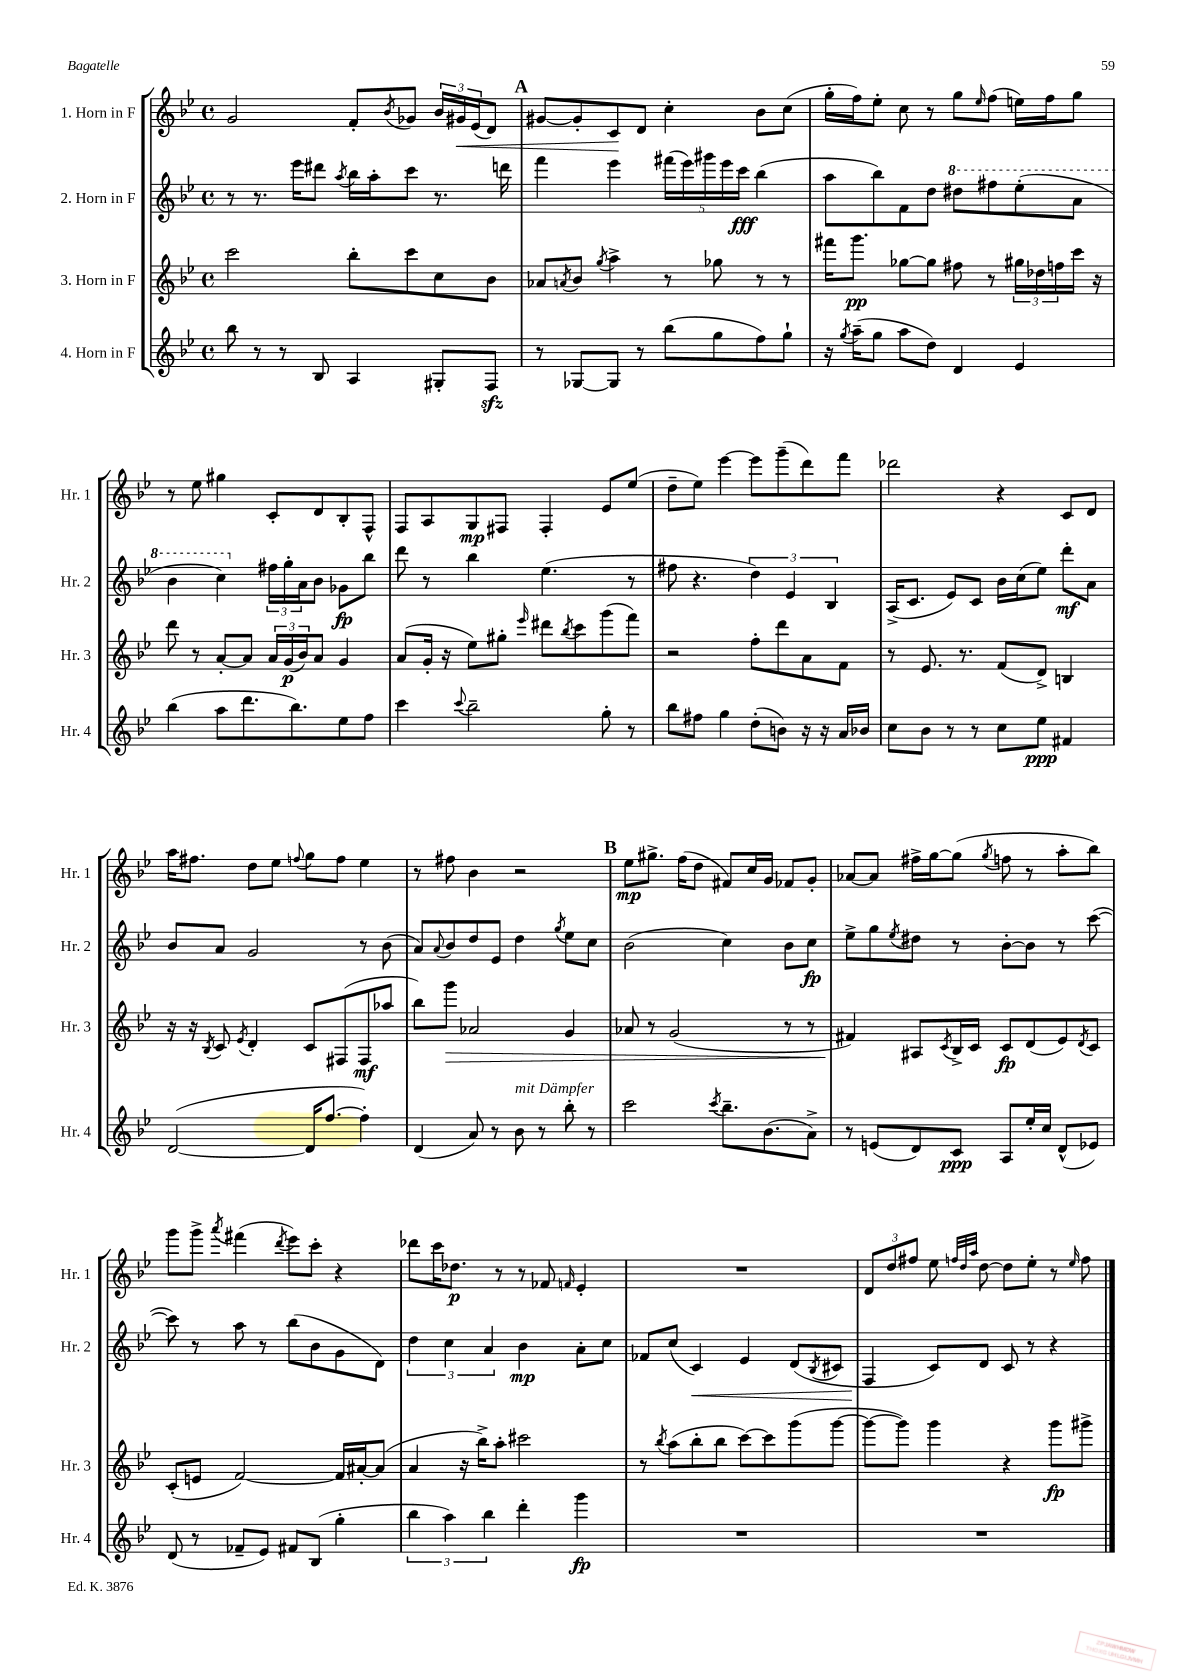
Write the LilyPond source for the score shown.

<<
\new StaffGroup <<
\new Staff = "s0" \with { instrumentName = "1. Horn in F" shortInstrumentName = "Hr. 1" } {
    \clef treble \key bes \major \defaultTimeSignature \time 4/4
    g'2 f'8-. \acciaccatura { bes'8 } ges'8 \tuplet 3/2 { bes'16 gis'16\< ees'16( } d'8) |
    \mark \markup { \bold "A" } gis'8~ gis'8-. c'8\! d'8 c''4-. bes'8 c''8( |
    g''16-. f''16) ees''8-. c''8 r8 g''8 \grace { ees''16 } f''8( e''16) f''16 g''8 |
    r8 ees''8 gis''4 c'8-. d'8 bes8-. f8-^ |
    f8 a8 g8\mp fis8 fis4-. ees'8 ees''8( |
    d''8-- ees''8) ees'''4~ ees'''8 g'''8--( d'''8) f'''8 |
    des'''2 r4 c'8 d'8 |
    a''16 fis''8. d''8 ees''8 \appoggiatura { f''8 } g''8 f''8 ees''4 |
    r8 fis''8 bes'4 r2 |
    \mark \markup { \bold "B" } ees''8\mp gis''8.-> f''16( d''8 fis'8) c''16 g'16 fes'8 g'8-. |
    aes'8~ aes'8 fis''16-> g''16~ g''8( \acciaccatura { g''8 } f''8 r8 a''8-. bes''8) |
    g'''8 g'''8-> \acciaccatura { a'''8 } fis'''4( \acciaccatura { d'''8 } ees'''8) c'''8-. r4 |
    des'''8 c'''16 des''8.\p r8 r8 fes'8 \grace { f'16 } ees'4-. |
    R1 |
    \tuplet 3/2 { d'8 d''8 fis''8 } ees''8 \grace { f''32 d''32 a''32 } d''8~ d''8 ees''8-. r8 \grace { ees''16 } f''8 \bar "|." |
}
\new Staff = "s1" \with { instrumentName = "2. Horn in F" shortInstrumentName = "Hr. 2" } {
    \clef treble \key bes \major \defaultTimeSignature \time 4/4
    r8 r8. ees'''16 dis'''8 \acciaccatura { a''8 } bes''16 a''16-. c'''8 r8. d'''16 |
    \mark \markup { \bold "A" } f'''4 ees'''4 \tuplet 5/4 { fis'''16( ees'''16) gis'''16 ees'''16 c'''16\fff } bes''4( |
    a''8 bes''8) f'8 d''8 \ottava #1 dis'''8 fis'''8 ees'''8-.( a''8 |
    bes''4 c'''4) \ottava #0 \tuplet 3/2 { fis''16 g''16-. a'16 } bes'8 ges'8\fp bes''8 |
    d'''8 r8 bes''4 ees''4.( r8 |
    fis''8 r4. \tuplet 3/2 { d''4) ees'4 bes4 } |
    a16->( c'8. ees'8) c'8 bes'16 c''16( ees''8) d'''8-.\mf a'8 |
    bes'8 a'8 g'2 r8 bes'8( |
    a'8) \appoggiatura { a'8 } bes'8 d''8 ees'8 d''4 \acciaccatura { g''8 } ees''8 c''8 |
    \mark \markup { \bold "B" } bes'2( c''4) bes'8 c''8\fp |
    ees''8-> g''8 \acciaccatura { ees''8 } dis''8 r8 bes'8~-. bes'8 r8 c'''8~( |
    c'''8) r8 a''8 r8 bes''8( bes'8 g'8 d'8) |
    \tuplet 3/2 { d''4 c''4 a'4 } bes'4\mp a'8-. c''8 |
    fes'8 c''8( c'4\<) ees'4 d'8( \acciaccatura { bes8 } cis'8 |
    f4\! c'8) d'8 c'8 r8 r4 \bar "|." |
}
\new Staff = "s2" \with { instrumentName = "3. Horn in F" shortInstrumentName = "Hr. 3" } {
    \clef treble \key bes \major \defaultTimeSignature \time 4/4
    c'''2 bes''8-. c'''8 c''8 bes'8 |
    \mark \markup { \bold "A" } aes'8 \acciaccatura { a'8 } bes'8 \acciaccatura { g''8 } a''4-> r8 ges''8 r8 r8 |
    fis'''16 g'''8.\pp ges''8~ ges''8 fis''8 r8 \tuplet 3/2 { gis''16 des''16 f''16 } c'''16 r16 |
    d'''8 r8 a'8~-. a'8 \tuplet 3/2 { a'16 g'16\p( bes'16) } a'8 g'4 |
    a'8( g'16-. r16 ees''8) gis''8-. \grace { ees'''16 } dis'''8 \acciaccatura { bes''8 } c'''8 g'''8( f'''8) |
    r2 f''8-. d'''8 a'8 f'8 |
    r8 ees'8. r8. f'8( d'8->) b4 |
    r16 r16 \acciaccatura { bes8 } c'8 \acciaccatura { ees'8 } d'4-. c'8 fis8( fis8\mf aes''8 |
    bes''8) g'''8\> aes'2 g'4 |
    \mark \markup { \bold "B" } aes'8 r8 g'2( r8 r8 |
    fis'4\!) ais8 \acciaccatura { c'8 } bes16-> c'16 c'8\fp d'8( ees'8) \acciaccatura { d'8 } c'8 |
    c'8-.( e'8 f'2~) f'16 ais'16~-. ais'8( |
    a'4 r16 bes''16->) a''8-. cis'''2 |
    r8 \acciaccatura { bes''8 } a''8( bes''8-. bes''8 c'''8~) c'''8 g'''8( g'''8~ |
    g'''8~ g'''8) g'''4 r4 g'''8\fp gis'''8-> \bar "|." |
}
\new Staff = "s3" \with { instrumentName = "4. Horn in F" shortInstrumentName = "Hr. 4" } {
    \clef treble \key bes \major \defaultTimeSignature \time 4/4
    bes''8 r8 r8 bes8 a4 gis8-. f8\sfz |
    \mark \markup { \bold "A" } r8 ges8~ ges8 r8 bes''8( g''8 f''8) g''8-! |
    r16 \acciaccatura { g''8 } a''16--( g''8 a''8 d''8) d'4 ees'4 |
    bes''4( a''8 d'''8. bes''8.) ees''8 f''8 |
    c'''4 \appoggiatura { c'''8 } bes''2-- g''8-. r8 |
    bes''8 fis''8 g''4 d''8-.( b'8) r16 r16 a'16 bes'16 |
    c''8 bes'8 r8 r8 c''8 ees''8\ppp fis'4 |
    d'2~( d'16 f''8.~ f''4-.) |
    d'4( a'8) r8 bes'8^\markup { \italic "mit Dämpfer" } r8 bes''8-. r8 |
    \mark \markup { \bold "B" } c'''2 \acciaccatura { c'''8 } bes''8.-- bes'8.( a'8->) |
    r8 e'8( d'8) c'8\ppp a8 ees''16-. c''16 d'8-^( ees'8) |
    d'8( r8 fes'8-- ees'8) fis'8 bes8( g''4-. |
    \tuplet 3/2 { bes''4 a''4) bes''4 } d'''4-. g'''4\fp |
    R1 |
    R1 \bar "|." |
}
>>
>>
\layout { \context { \Score \remove "Bar_number_engraver" } }
